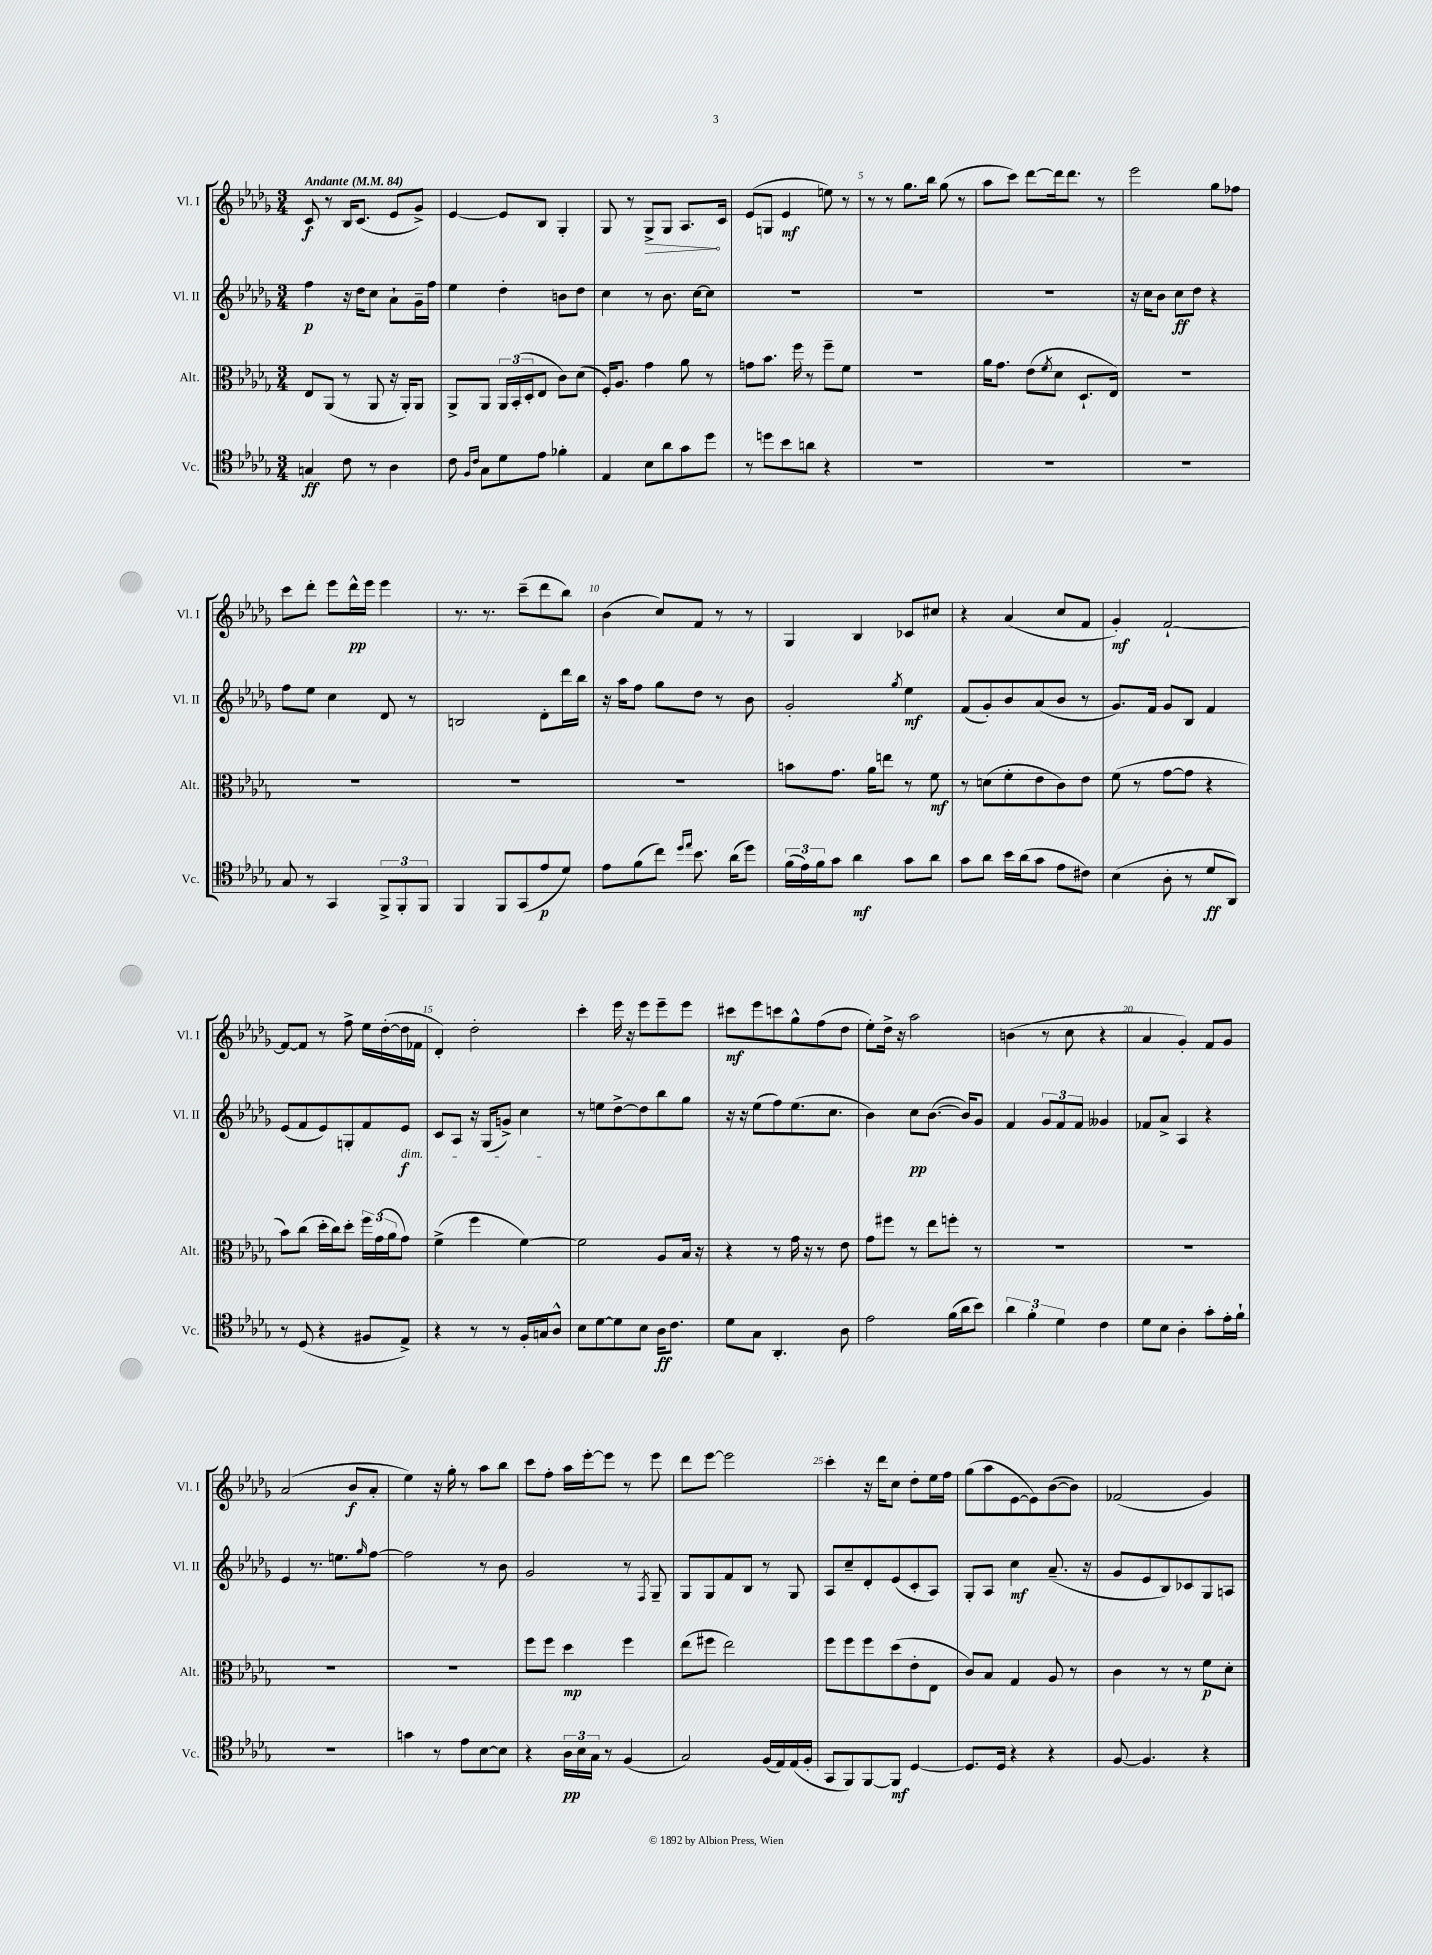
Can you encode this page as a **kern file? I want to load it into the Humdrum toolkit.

**kern	**dynam	**kern	**dynam	**kern	**dynam	**kern	**dynam
*part4	*part4	*part3	*part3	*part2	*part2	*part1	*part1
*staff4	*staff4	*staff3	*staff3	*staff2	*staff2	*staff1	*staff1
*I"Vc.	*	*I"Alt.	*	*I"Vl. II	*	*I"Vl. I	*
*I'Vc.	*	*I'Alt.	*	*I'Vl. II	*	*I'Vl. I	*
*clefC4	*	*clefC3	*	*clefG2	*	*clefG2	*
*k[b-e-a-d-g-]	*	*k[b-e-a-d-g-]	*	*k[b-e-a-d-g-]	*	*k[b-e-a-d-g-]	*
*M3/4	*	*M3/4	*	*M3/4	*	*M3/4	*
*MM84	*	*MM84	*	*MM84	*	*MM84	*
=1	=1	=1	=1	=1	=1	=1	=1
!	!	!	!	!	!	!LO:TX:a:B:t=Andante	!
4Gn/	ff	8E-/L	.	4ff\	p	8c/	f
.	.	(8AA-/J	.	.	.	8r	.
8c\	.	8r	.	16r	.	16B-/KL	.
.	.	.	.	16dd-\KL	.	(8.c/J	.
8r	.	8AA-/	.	8cc\J	.	.	.
4A-\	.	16r	.	8a-`\L	.	8e-/L	.
.	.	16AA-'/KL)	.	.	.	.	.
.	.	8AA-/J	.	16g-~\L	.	8g-^/J)	.
.	.	.	.	16ff\JJ	.	.	.
=2	=2	=2	=2	=2	=2	=2	=2
8c\	.	8AA-^/L	.	4ee-\	.	[4e-/	.
16qqF/LL	.	.	.	.	.	.	.
16qqc/JJ	.	.	.	.	.	.	.
8G-\L	.	8AA-/J	.	.	.	.	.
8d-\	.	24AA-/LL	.	4dd-'\	.	8e-/L]	.
.	.	(24BB-'/	.	.	.	.	.
.	.	24D-'/J	.	.	.	.	.
8e-\J	.	8E-/J	.	.	.	8B-/J	.
4f-X'\	.	8c\L)	.	8bn\L	.	4G-'/	.
.	.	(8d-\J	.	8dd-\J	.	.	.
=3	=3	=3	=3	=3	=3	=3	=3
4E-/	.	16F'/KL)	.	4cc\	.	8G-/	.
.	.	8.A-/J	.	.	.	.	.
.	.	.	.	.	.	8r	.
!	!	!	!	!	!	!	!LO:HP:b
8B-\L	.	4g-\	.	8r	.	8G-^/L	>
8a-\	.	.	.	8.b-\	.	8G-/J	.
8g-\	.	8a-\	.	.	.	8.A-/L	.
.	.	.	.	[16cc\KL	.	.	.
8dd-\J	.	8r	.	8cc\J]	.	.	.
.	.	.	.	.	.	16c/Jk	]
=4	=4	=4	=4	=4	=4	=4	=4
8r	.	8gn\L	.	2.r	.	(8e-/L	.
8ddn\L	.	8.b-\J	.	.	.	8Gn/J	.
8b-\	.	.	.	.	.	4e-/	mf
.	.	16ff\	.	.	.	.	.
8an\J	.	8r	.	.	.	.	.
4r	.	8ff~\L	.	.	.	8een\)	.
.	.	8f\J	.	.	.	8r	.
=5	=5	=5	=5	=5	=5	=5	=5
2.r	.	2.r	.	2.r	.	8r	.
.	.	.	.	.	.	8r	.
.	.	.	.	.	.	8.gg-\L	.
.	.	.	.	.	.	16bb-\Jk	.
.	.	.	.	.	.	(8gg-\	.
.	.	.	.	.	.	8r	.
=6	=6	=6	=6	=6	=6	=6	=6
2.r	.	16a-\KL	.	2.r	.	8aa-\L	.
.	.	8.g-\J	.	.	.	.	.
.	.	.	.	.	.	8ccc\J)	.
.	.	(8e-\L	.	.	.	[8ddd-\L	.
.	.	8qf/	.	.	.	.	.
.	.	8d-\J	.	.	.	16ddd-\k]	.
.	.	.	.	.	.	8.ddd-\J	.
.	.	8.D-`/L	.	.	.	.	.
.	.	.	.	.	.	8r	.
.	.	16E-/Jk)	.	.	.	.	.
=7	=7	=7	=7	=7	=7	=7	=7
2.r	.	2.r	.	16r	.	2eee-\	.
.	.	.	.	16cc\KL	.	.	.
.	.	.	.	8b-\J	.	.	.
.	.	.	.	8cc\L	ff	.	.
.	.	.	.	8dd-\J	.	.	.
.	.	.	.	4r	.	8gg-\L	.
.	.	.	.	.	.	8ff-X\J	.
!!LO:LB:g=z
=8	=8	=8	=8	=8	=8	=8	=8
8G-/	.	2.r	.	8ff\L	.	8ccc\L	.
8r	.	.	.	8ee-\J	.	8ddd-'\J	.
4GG-/	.	.	.	4cc\	.	8eee-\L	.
.	.	.	.	.	.	16ddd-^^\L	pp
.	.	.	.	.	.	16eee-\JJ	.
12FF^/L	.	.	.	8d-/	.	4eee-\	.
12FF'/	.	.	.	.	.	.	.
.	.	.	.	8r	.	.	.
12FF/J	.	.	.	.	.	.	.
=9	=9	=9	=9	=9	=9	=9	=9
4FF/	.	2.r	.	2Bn/	.	8.r	.
.	.	.	.	.	.	8.r	.
8FF/L	.	.	.	.	.	.	.
(8GG-/	.	.	.	.	.	(8ccc~\L	.
8e-/	p	.	.	8d-'\L	.	8ddd-\	.
8d-/J)	.	.	.	16ddd-\L	.	8bb-\J)	.
.	.	.	.	16bb-\JJ	.	.	.
=10	=10	=10	=10	=10	=10	=10	=10
8e-\L	.	2.r	.	16r	.	(4b-\	.
.	.	.	.	16aa-\KL	.	.	.
(8f\	.	.	.	8ff\J	.	.	.
8cc\J)	.	.	.	8gg-\L	.	8cc/L)	.
16qqdd-/LL	.	.	.	.	.	.	.
16qqee-/JJ	.	.	.	.	.	.	.
8.b-\	.	.	.	8dd-\J	.	8f/J	.
.	.	.	.	8r	.	8r	.
(16a-\KL	.	.	.	.	.	.	.
8dd-\J)	.	.	.	8b-\	.	8r	.
=11	=11	=11	=11	=11	=11	=11	=11
(24f\LL	.	8bn\L	.	2g-'/	.	4G-/	.
24e-\)	.	.	.	.	.	.	.
24f\J	.	.	.	.	.	.	.
8g-\J	.	8.g-\J	.	.	.	.	.
4a-\	mf	.	.	.	.	4B-/	.
.	.	16a-\KL	.	.	.	.	.
.	.	8een\J	.	.	.	.	.
.	.	.	.	8qgg-/	.	.	.
8g-\L	.	8r	.	4ee-\	mf	8c-X/L	.
8a-\J	.	8f\	mf	.	.	8cc#X/J	.
=12	=12	=12	=12	=12	=12	=12	=12
8g-\L	.	8r	.	(8f/L	.	4r	.
8a-\J	.	(8dn\L	.	8g-'/)	.	.	.
16b-\LL	.	8f'\	.	8b-/	.	(4a-/	.
(16a-\J	.	.	.	.	.	.	.
8g-\J	.	8e-\	.	(8a-/	.	.	.
8e-\L	.	8c\)	.	8b-/J	.	8cc/L	.
8c#X\J)	.	8e-\J	.	8r	.	8f/J	.
=13	=13	=13	=13	=13	=13	=13	=13
(4B-\	.	(8f\	.	8.g-/L)	.	4g-'/)	mf
.	.	8r	.	.	.	.	.
.	.	.	.	16f/Jk	.	.	.
8A-'\	.	[8g-\L	.	8g-/L	.	[2f`/	.
8r	.	8g-\J]	.	8B-/J	.	.	.
8d-/L	ff	4r	.	4f/	.	.	.
8AA-/J)	.	.	.	.	.	.	.
!!LO:LB:g=z
=14	=14	=14	=14	=14	=14	=14	=14
8r	.	8b-\L)	.	(8e-/L	.	8f/L_	.
(8D-/	.	(8cc\J	.	8f/	.	8f/J]	.
4r	.	16dd-'\LL	.	8e-/)	.	8r	.
.	.	16cc\J)	.	.	.	.	.
.	.	8dd-'\J	.	8Gn'/	.	8ff^\	.
8F#X/L	.	24ff\LL	.	8f/	.	16ee-\LL	.
.	.	(24g-\	.	.	.	.	.
.	.	.	.	.	.	([16dd-'\	.
.	.	24a-\J	.	.	.	.	.
!	!	!	!	!LO:TX:b:i:t=dim.	!	!	!
8E-^/J)	.	8g-\J)	.	8e-/J	f	16dd-\]	.
.	.	.	.	.	.	16f-X\JJ	.
=15	=15	=15	=15	=15	=15	=15	=15
4r	.	(4f^\	.	8c/L	.	4d-'/)	.
.	.	.	.	8A-/J	.	.	.
8r	.	4ff\	.	16r	.	2dd-'\	.
.	.	.	.	(16G-/KL	.	.	.
8r	.	.	.	8gn^/J)	.	.	.
16F'/LL	.	[4f\)	.	4cc\	.	.	.
16Gn/J	.	.	.	.	.	.	.
8A-^^/J	.	.	.	.	.	.	.
=16	=16	=16	=16	=16	=16	=16	=16
8B-\L	.	2f\]	.	8r	.	4ccc'\	.
[8d-\	.	.	.	8een\L	.	.	.
8d-\]	.	.	.	[8dd-^\	.	16eee-\	.
.	.	.	.	.	.	16r	.
8B-\J	.	.	.	8dd-\]	.	8eee-\L	.
16A-\KL	ff	8A-/L	.	8bb-\	.	8eee-~\	.
8.c\J	.	.	.	.	.	.	.
.	.	16B-/Jk	.	8gg-\J	.	8eee-\J	.
.	.	16r	.	.	.	.	.
=17	=17	=17	=17	=17	=17	=17	=17
8d-\L	.	4r	.	16r	.	8ccc#X\L	mf
.	.	.	.	16r	.	.	.
8G-\J	.	.	.	(8ee-\L	.	8eee-\	.
4.AA-'/	.	8r	.	8ff\)	.	8cccn\	.
.	.	16g-\	.	(8.ee-\	.	8gg-^^\	.
.	.	16r	.	.	.	.	.
.	.	8r	.	.	.	(8ff\	.
.	.	.	.	8.cc\J	.	.	.
8A-\	.	8e-\	.	.	.	8dd-\J	.
=18	=18	=18	=18	=18	=18	=18	=18
2e-\	.	8g-\L	.	4b-\)	.	8ee-'\L)	.
.	.	8ff#X\J	.	.	.	16dd-^\Jk	.
.	.	.	.	.	.	16r	.
.	.	8r	.	8cc\L	pp	2aa-\	.
.	.	8ee-\L	.	([8.b-\J	.	.	.
(16f\LL	.	8ffn'\J	.	.	.	.	.
16a-\J	.	.	.	16b-/KL])	.	.	.
8b-\J)	.	8r	.	8g-/J	.	.	.
=19	=19	=19	=19	=19	=19	=19	=19
6a-\	.	2.r	.	4f/	.	(4bn\	.
6f'\	.	.	.	.	.	.	.
.	.	.	.	12g-/L	.	8r	.
6d-\	.	.	.	12f/	.	.	.
.	.	.	.	.	.	8cc\	.
.	.	.	.	12f/J	.	.	.
4c\	.	.	.	4g--X/	.	4r	.
=20	=20	=20	=20	=20	=20	=20	=20
8d-\L	.	2.r	.	8f-X/L	.	4a-/	.
8B-\J	.	.	.	8a-^/J	.	.	.
4A-'\	.	.	.	4A-/	.	4g-'/)	.
8g-'\L	.	.	.	4r	.	8f/L	.
16e-'\L	.	.	.	.	.	8g-/J	.
16f`\JJ	.	.	.	.	.	.	.
!!LO:LB:g=z
=21	=21	=21	=21	=21	=21	=21	=21
2.r	.	2.r	.	4e-/	.	(2a-/	.
.	.	.	.	8.r	.	.	.
.	.	.	.	8.een\L	.	.	.
.	.	.	.	.	.	8b-/L	f
.	.	.	.	16qqgg-/	.	.	.
.	.	.	.	[8ff\J	.	8a-'/J	.
=22	=22	=22	=22	=22	=22	=22	=22
4gn\	.	2.r	.	2ff\]	.	4ee-\)	.
8r	.	.	.	.	.	16r	.
.	.	.	.	.	.	16gg-'\	.
8e-\L	.	.	.	.	.	8r	.
[8B-\	.	.	.	8r	.	8aa-\L	.
8B-\J]	.	.	.	8b-\	.	8bb-\J	.
=23	=23	=23	=23	=23	=23	=23	=23
4r	.	8ff\L	.	2g-/	.	8ccc\L	.
.	.	8ff\J	.	.	.	8ff'\J	.
24A-\LL	pp	4dd-\	mp	.	.	16aa-\LL	.
24B-\	.	.	.	.	.	.	.
.	.	.	.	.	.	[16eee-'\J	.
24G-\JJ	.	.	.	.	.	.	.
8r	.	.	.	.	.	8eee-\J]	.
(4F/	.	4ff\	.	8r	.	8r	.
.	.	.	.	8qF/	.	.	.
.	.	.	.	8G-~/	.	8eee-\	.
=24	=24	=24	=24	=24	=24	=24	=24
2G-/)	.	(8ee-\L	.	8G-/L	.	8ddd-\L	.
.	.	8ff#X\J	.	8G-/	.	[8eee-\J	.
.	.	2ee-\)	.	8f/	.	2eee-\]	.
.	.	.	.	8B-/J	.	.	.
(16F/LL	.	.	.	8r	.	.	.
16E-/)	.	.	.	.	.	.	.
(16E-/	.	.	.	8G-/	.	.	.
16F'/JJ	.	.	.	.	.	.	.
=25	=25	=25	=25	=25	=25	=25	=25
8GG-/L	.	8ff\L	.	8A-/L	.	4ccc'\	.
8FF/)	.	8ff\	.	8cc~/	.	.	.
[8FF/	.	8ff\	.	8d-'/	.	16r	.
.	.	.	.	.	.	16ddd-\KL	.
8FF/J]	mf	(8dd-\	.	(8e-/	.	8cc\J	.
[4D-/	.	8e-'\	.	8c'/	.	8dd-'\L	.
.	.	8E-\J	.	8A-/J)	.	16ee-\L	.
.	.	.	.	.	.	16ff\JJ	.
=26	=26	=26	=26	=26	=26	=26	=26
8.D-/L]	.	8c/L)	.	8G-'/L	.	(8gg-\L	.
.	.	8B-/J	.	8A-/J	.	8aa-\	.
16D-/Jk	.	.	.	.	.	.	.
4r	.	4G-/	.	4cc\	mf	[8e-\	.
.	.	.	.	.	.	8e-\])	.
4r	.	8A-/	.	(8.a-~/	.	([8b-\	.
.	.	8r	.	.	.	8b-\J])	.
.	.	.	.	16r	.	.	.
=27	=27	=27	=27	=27	=27	=27	=27
[8F/	.	4c\	.	8g-/L	.	(2f-X/	.
4.F/]	.	.	.	8e-/	.	.	.
.	.	8r	.	8B-/)	.	.	.
.	.	8r	.	8c-X/	.	.	.
4r	.	8f\L	p	8G-/	.	4g-/)	.
.	.	8d-'\J	.	8An/J	.	.	.
==	==	==	==	==	==	==	==
*-	*-	*-	*-	*-	*-	*-	*-
